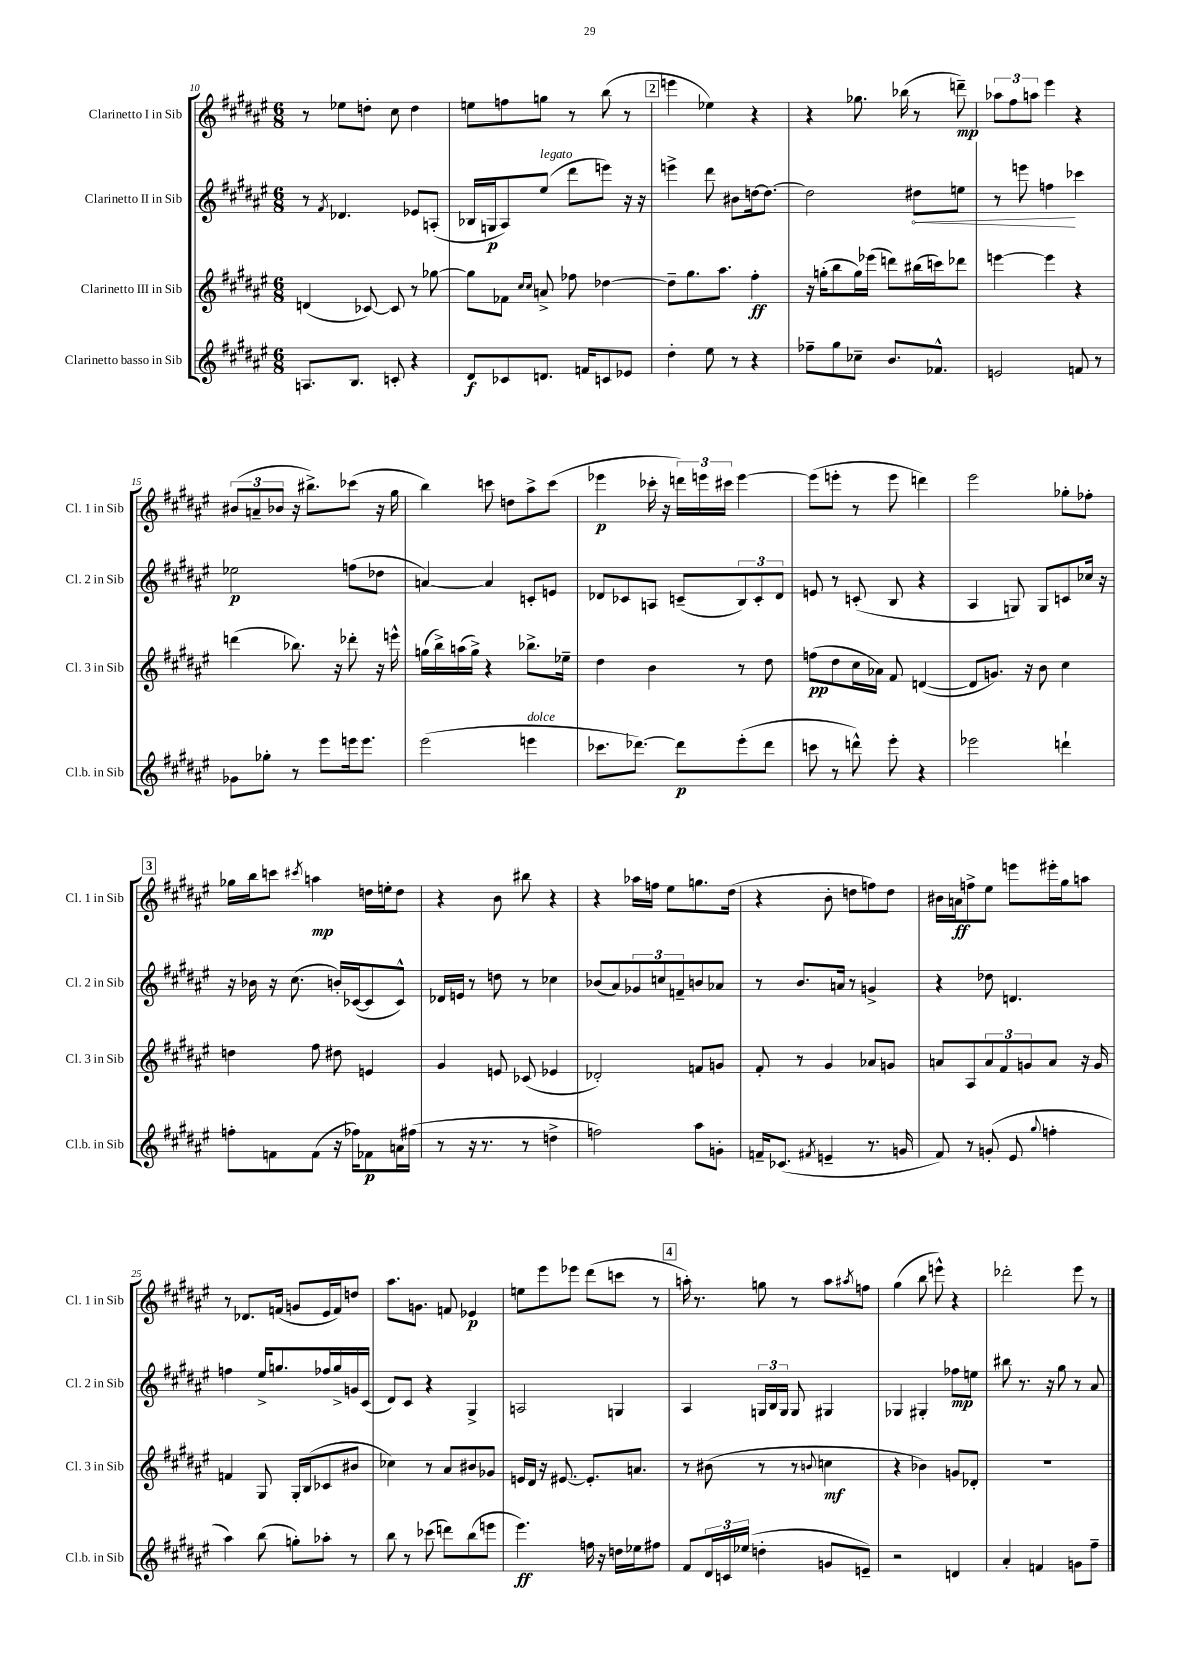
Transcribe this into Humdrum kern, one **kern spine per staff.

**kern	**dynam	**kern	**dynam	**kern	**dynam	**kern	**dynam
*part4	*part4	*part3	*part3	*part2	*part2	*part1	*part1
*staff4	*staff4	*staff3	*staff3	*staff2	*staff2	*staff1	*staff1
*I"Clarinetto basso in Sib	*	*I"Clarinetto III in Sib	*	*I"Clarinetto II in Sib	*	*I"Clarinetto I in Sib	*
*I'Cl.b. in Sib	*	*I'Cl. 3 in Sib	*	*I'Cl. 2 in Sib	*	*I'Cl. 1 in Sib	*
*clefG2	*	*clefG2	*	*clefG2	*	*clefG2	*
*k[f#c#g#d#a#e#]	*	*k[f#c#g#d#a#e#]	*	*k[f#c#g#d#a#e#]	*	*k[f#c#g#d#a#e#]	*
*M6/8	*	*M6/8	*	*M6/8	*	*M6/8	*
=10	=10	=10	=10	=10	=10	=10	=10
8.An/L	.	(4dn/	.	8r	.	8r	.
.	.	.	.	8qf#/	.	.	.
.	.	.	.	4.d-X/	.	8ee-X\L	.
8.B/J	.	.	.	.	.	.	.
.	.	[8c-X/)	.	.	.	8ddn'\J	.
8cn'/	.	8c-/]	.	.	.	8cc#\	.
4r	.	8r	.	8e-X/L	.	4dd\	.
.	.	[8gg-X\	.	(8An'/J	.	.	.
=11	=11	=11	=11	=11	=11	=11	=11
8d#/L	f	8gg-\L]	.	16B-X/LL	.	8een\L	.
.	.	.	.	16Gn/J	p	.	.
8c-X/	.	8f-X\J	.	8A#/)	.	8ffn\	.
.	.	16qqcc#/LL	.	.	.	.	.
.	.	16qqcc#/JJ	.	.	.	.	.
!	!	!	!	!LO:TX:a:i:t=legato	!	!	!
8.dn/J	.	8an^/	.	(8ee#/J	.	8ggn\J	.
.	.	8ff-X\	.	8ddd#\L	.	8r	.
16fn/KL	.	.	.	.	.	.	.
8cn/	.	[4dd-X\	.	8eeen\J)	.	(8bb\	.
8e-X/J	.	.	.	16r	.	8r	.
.	.	.	.	16r	.	.	.
!!LO:REH:place=s1:t=2
=12	=12	=12	=12	=12	=12	=12	=12
4dd#'\	.	8dd-~\L]	.	4eeen^\	.	4eeen\	.
.	.	8.gg#\	.	.	.	.	.
8ee#\	.	.	.	8ddd#\	.	4ee-X\)	.
.	.	8.aa#\J	.	.	.	.	.
8r	.	.	.	8b#X\L	.	.	.
4r	.	4ff#'\	ff	[16ddn\k	.	4r	.
.	.	.	.	8.dd\J_	.	.	.
=13	=13	=13	=13	=13	=13	=13	=13
8ff-X~\L	.	16r	.	2dd\]	.	4r	.
.	.	(16ggn'\KL	.	.	.	.	.
8gg#\	.	8bb\	.	.	.	.	.
8cc-X~\J	.	16gg\L)	.	.	.	8.gg-X\	.
.	.	(16eee-X\JJ	.	.	.	.	.
8.b/L	.	8dddn\L)	.	.	.	.	.
.	.	.	.	.	.	(16bb-X\	.
!	!	!	!	!	!LO:HP:b	!	!
.	.	(16bb#X\L	.	8dd#X\L	<	8r	.
8.f-X^^/J	.	16cccn\J)	.	.	.	.	.
.	.	8ddd-X\J	.	8een\J	.	8dddn~\)	mp
=14	=14	=14	=14	=14	=14	=14	=14
2en/	.	[4eeen\	.	8r	.	12aa-X\L	.
.	.	.	.	.	.	12ff#\	.
.	.	.	.	8eeen\	.	.	.
.	.	.	.	.	.	12aan\J	.
.	.	4eee\]	.	4ffn\	.	4eee#\	.
8fn/	.	4r	.	4ccc-X\	[	4r	.
8r	.	.	.	.	.	.	.
!!LO:LB:g=z
=15	=15	=15	=15	=15	=15	=15	=15
8g-X\L	.	(4dddn\	.	2ee-X\	p	(12b#X/L	.
.	.	.	.	.	.	12an~/	.
8gg-X'\J	.	.	.	.	.	.	.
.	.	.	.	.	.	12b-X/J	.
8r	.	8.bb-X\)	.	.	.	16r	.
.	.	.	.	.	.	8.bb#X^\L)	.
8eee#\L	.	.	.	.	.	.	.
.	.	16r	.	.	.	.	.
16eeen\k	.	8ddd-X'\	.	(8ffn\L	.	(8ccc-X\J	.
8.eee\J	.	.	.	.	.	.	.
.	.	16r	.	8dd-X\J	.	16r	.
.	.	16eeen^^\	.	.	.	16gg#\	.
=16	=16	=16	=16	=16	=16	=16	=16
(2eee#\	.	(16ggn\LL	.	[4an/)	.	4bb\)	.
.	.	16bb^\)	.	.	.	.	.
.	.	(16aan\	.	.	.	.	.
.	.	16gg^\JJ)	.	.	.	.	.
.	.	4r	.	4a/]	.	8cccn\	.
.	.	.	.	.	.	8ddn\L	.
!LO:TX:a:i:t=dolce	!	!	!	!	!	!	!
4eeen\	.	8.bb-X^\L	.	8cn'/L	.	8aa#^\	.
.	.	.	.	8en/J	.	(8ccc\J	.
.	.	16ee-X~\Jk	.	.	.	.	.
=17	=17	=17	=17	=17	=17	=17	=17
8.ccc-X\L	.	4dd#\	.	8d-X/L	.	4eee-X\	p
.	.	.	.	8c-X/	.	.	.
[8.ddd-X\J)	.	.	.	.	.	.	.
.	.	4b\	.	8An/J	.	16ccc-X'\	.
.	.	.	.	.	.	16r	.
8ddd-\L]	p	.	.	(8cn~/L	.	24dddn\LL)	.
.	.	.	.	.	.	24eeen\	.
.	.	.	.	.	.	24ccc#X\JJ	.
(8eee#'\	.	8r	.	12B/)	.	[4eee\	.
.	.	.	.	12c'/	.	.	.
8ddd-\J	.	8dd#\	.	.	.	.	.
.	.	.	.	12d-/J	.	.	.
=18	=18	=18	=18	=18	=18	=18	=18
8cccn\	.	(8ffn\L	pp	8en/	.	(8eee\L]	.
8r	.	8dd#\	.	8r	.	8eeen'\J	.
8dddn^^\)	.	16cc#\L	.	(8cn'/	.	8r	.
.	.	16a-X\JJ)	.	.	.	.	.
8eee#'\	.	8f#/	.	8B/	.	8eee\	.
4r	.	([4dn/	.	4r	.	4dddn\)	.
=19	=19	=19	=19	=19	=19	=19	=19
2eee-X\	.	8d/L]	.	4A#/	.	2eee#\	.
.	.	8.gn/J)	.	.	.	.	.
.	.	.	.	8Gn/)	.	.	.
.	.	16r	.	.	.	.	.
.	.	8b\	.	8G/L	.	.	.
4dddn`\	.	4cc#\	.	8cn/	.	8gg-X'\L	.
.	.	.	.	16cc-X/Jk	.	8ff-X'\J	.
.	.	.	.	16r	.	.	.
!!LO:LB:g=z
!!LO:REH:place=s1:t=3
=20	=20	=20	=20	=20	=20	=20	=20
8ffn'\L	.	4ddn\	.	16r	.	16gg-X\LL	.
.	.	.	.	16b-X\	.	16bb\J	.
8fn\	.	.	.	16r	.	8cccn\J	.
.	.	.	.	(8.cc#\	.	.	.
.	.	.	.	.	.	8qccc#X/	.
(8f\J	.	8ff#\	.	.	.	4aan\	mp
16r	.	8dd#X\	.	16bn'/LL)	.	.	.
16ff-X\KL)	.	.	.	([16c-X/J	.	.	.
8f-X\	p	4en/	.	8c-/]	.	16ddn\LL	.
.	.	.	.	.	.	16een'\J	.
16an\L	.	.	.	8c-^^/J)	.	8dd\J	.
(16ff#X\JJ	.	.	.	.	.	.	.
=21	=21	=21	=21	=21	=21	=21	=21
8r	.	4g#/	.	16d-X/LL	.	4r	.
.	.	.	.	16en/JJ	.	.	.
16r	.	.	.	8r	.	.	.
8.r	.	.	.	.	.	.	.
.	.	8en/	.	8ddn\	.	8b\	.
8r	.	(8c-X/	.	8r	.	8bb#X\	.
4ddn^\	.	4e-X/	.	4cc-X\	.	4r	.
=22	=22	=22	=22	=22	=22	=22	=22
2ffn\)	.	2d-X'/)	.	(8b-X/L	.	4r	.
.	.	.	.	8a#/)	.	.	.
.	.	.	.	12g-X/	.	16aa-X\LL	.
.	.	.	.	.	.	16ffn\JJ	.
.	.	.	.	12ccn/	.	.	.
.	.	.	.	.	.	8ee#\L	.
.	.	.	.	12fn~/	.	.	.
8aa#\L	.	8fn/L	.	8bn/	.	8.ggn\	.
8gn'\J	.	8gn/J	.	8a-X/J	.	.	.
.	.	.	.	.	.	(16dd#\Jk	.
=23	=23	=23	=23	=23	=23	=23	=23
16fn~/KL	.	8f#'/	.	8r	.	4r	.
(8.c-X/J	.	.	.	.	.	.	.
.	.	8r	.	8.b/L	.	.	.
8qf#X/	.	.	.	.	.	.	.
4en~/	.	4g#/	.	.	.	8b'\	.
.	.	.	.	16an/Jk	.	.	.
.	.	.	.	8r	.	8ddn\L	.
8.r	.	8a-X/L	.	4gn^/	.	8ffn\)	.
.	.	8gn/J	.	.	.	8dd\J	.
16gn/	.	.	.	.	.	.	.
=24	=24	=24	=24	=24	=24	=24	=24
8f#/)	.	8an/L	.	4r	.	16b#X\LL	.
.	.	.	.	.	.	16an\J	ff
8r	.	8A#/	.	.	.	8ffn^\	.
(8gn'/	.	12a/	.	8dd-X\	.	8ee#\J	.
.	.	12f#/	.	.	.	.	.
8e#/	.	.	.	4.dn/	.	8eeen\L	.
.	.	12gn/	.	.	.	.	.
8qqgg#/	.	.	.	.	.	.	.
4ffn'\	.	8a/J	.	.	.	16eee#X'\L	.
.	.	.	.	.	.	16gg#\J	.
.	.	16r	.	.	.	8aan\J	.
.	.	16g/	.	.	.	.	.
!!LO:LB:g=z
=25	=25	=25	=25	=25	=25	=25	=25
4aa#\)	.	4fn/	.	4ffn\	.	8r	.
.	.	.	.	.	.	8.d-X/L	.
(8bb\	.	8G#/	.	16ee#^/KL	.	.	.
.	.	.	.	8.ggn/	.	(16fn/Jk	.
8ggn'\L)	.	16G#'/LL	.	.	.	8gn/L	.
.	.	(16B/J	.	.	.	.	.
8aa-X'\J	.	8c-X/	.	16ff-X/L	.	16e#/L	.
.	.	.	.	16gg^/	.	16f/J)	.
8r	.	8b#X/J	.	16gn/	.	8ddn/J	.
.	.	.	.	(16c#/JJ	.	.	.
=26	=26	=26	=26	=26	=26	=26	=26
8bb\	.	4cc-X\)	.	8d#/L)	.	8.aa#\L	.
8r	.	.	.	8c#/J	.	.	.
.	.	.	.	.	.	8.gn\J	.
(8ccc-X\	.	8r	.	4r	.	.	.
8dddn\L)	.	8a#/L	.	.	.	8fn/	.
(8bb\	.	8b#X/	.	4G#^/	.	4e-X/	p
8eeen\J	.	8g-X/J	.	.	.	.	.
=27	=27	=27	=27	=27	=27	=27	=27
4.eee#\)	ff	16en/LL	.	2An/	.	8een\L	.
.	.	16d#/JJ	.	.	.	.	.
.	.	16r	.	.	.	8eee#\	.
.	.	[8.e#X/	.	.	.	.	.
.	.	.	.	.	.	8eee-X\J	.
16ffn\	.	8.e#'/L]	.	.	.	(8ddd#\L	.
16r	.	.	.	.	.	.	.
16ddn\LL	.	.	.	4Gn/	.	8cccn\J	.
16ee-X\J	.	8.an/J	.	.	.	.	.
8ff#X\J	.	.	.	.	.	8r	.
!!LO:REH:place=s1:t=4
=28	=28	=28	=28	=28	=28	=28	=28
8f#/L	.	8r	.	4A#/	.	16aan'\)	.
.	.	.	.	.	.	8.r	.
24d#/L	.	(8b#X\	.	.	.	.	.
24cn/	.	.	.	.	.	.	.
(24ee-X/JJ	.	.	.	.	.	.	.
4ddn'\	.	8r	.	24Gn/LL	.	8ggn\	.
.	.	.	.	24B/	.	.	.
.	.	.	.	24G/JJ	.	.	.
.	.	8r	.	8G/	.	8r	.
.	.	8qqbn/	.	.	.	.	.
8gn/L	.	4ccn\	mf	4G#X/	.	8aa\L	.
.	.	.	.	.	.	8qaa#X/	.
8en~/J)	.	.	.	.	.	8ffn\J	.
=29	=29	=29	=29	=29	=29	=29	=29
2r	.	4r	.	4G-X/	.	(4gg#\	.
.	.	4b-X\)	.	4G#X'/	.	8bb\	.
.	.	.	.	.	.	8eeen^^\)	.
4dn/	.	8gn/L	.	8ff-X\L	mp	4r	.
.	.	8d-X'/J	.	8een\J	.	.	.
=30	=30	=30	=30	=30	=30	=30	=30
4a#'/	.	2.r	.	8bb#X\	.	2ddd-X'\	.
.	.	.	.	8.r	.	.	.
4fn/	.	.	.	.	.	.	.
.	.	.	.	16r	.	.	.
.	.	.	.	8gg#\	.	.	.
8gn\L	.	.	.	8r	.	8eee#\	.
8ff#~\J	.	.	.	8a#/	.	8r	.
==	==	==	==	==	==	==	==
*-	*-	*-	*-	*-	*-	*-	*-
